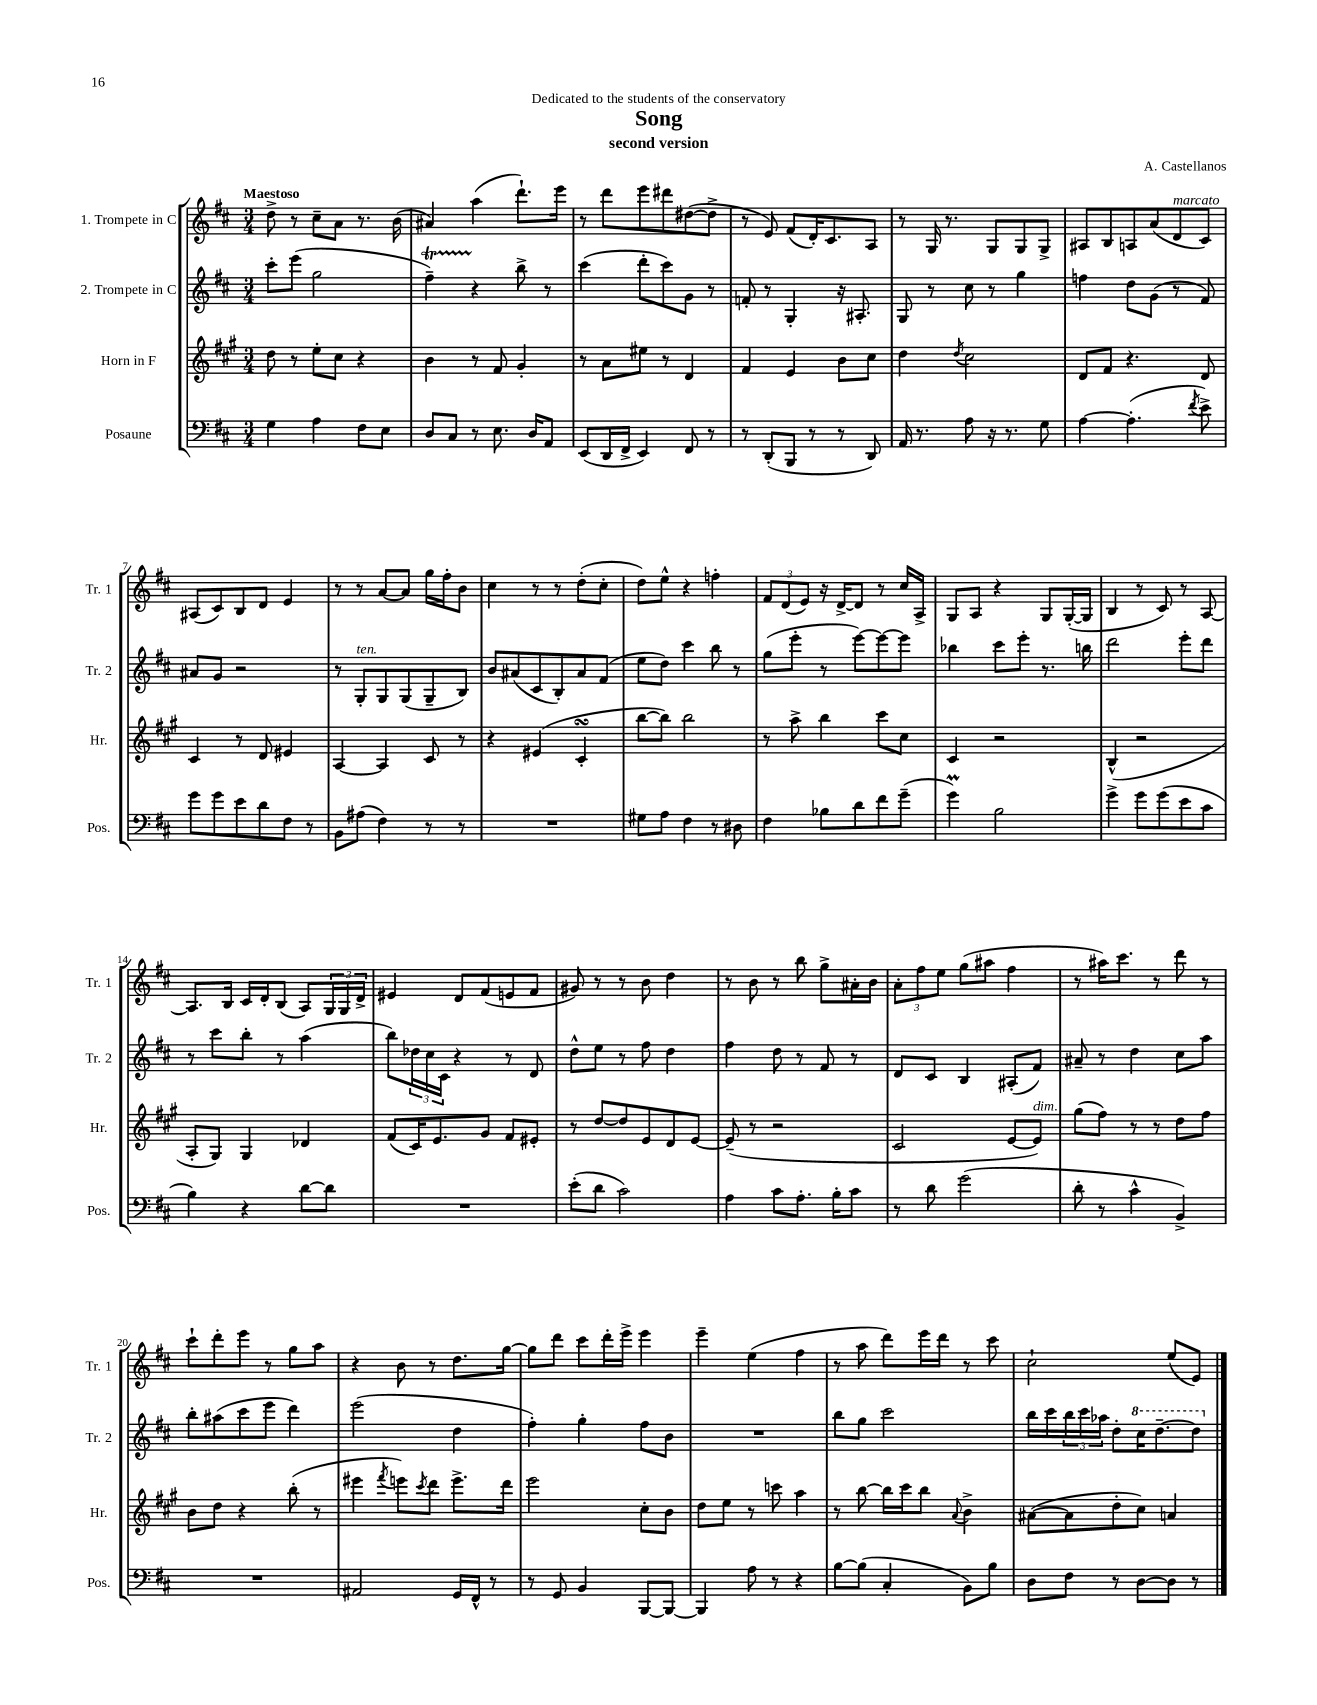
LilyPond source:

\header { title = "Song" composer = "A. Castellanos" subtitle = "second version" dedication = "Dedicated to the students of the conservatory" }
<<
\new StaffGroup <<
\new Staff = "s0" \with { instrumentName = "1. Trompete in C" shortInstrumentName = "Tr. 1" } {
    \clef treble \key d \major \numericTimeSignature \time 3/4 \tempo "Maestoso"
    d''8-> r8 cis''8-- a'8 r8. b'16( |
    ais'4) a''4( d'''8.-!) e'''16 |
    r8 d'''8 e'''8 dis'''8 dis''8~( dis''8-> |
    r8 e'8) fis'8( d'16-.) cis'8. a8 |
    r8 g16 r8. g8 g8 g8-> |
    ais8 b8 a8 a'8( d'8^\markup { \italic "marcato" } cis'8) |
    ais8( cis'8) b8 d'8 e'4 |
    r8 r8 a'8~ a'8 g''16 fis''16-. b'8 |
    cis''4 r8 r8 d''8-.( cis''8-. |
    d''8) e''8-^ r4 f''4-. |
    \tuplet 3/2 { fis'8 d'8( e'8) } r16 d'16~-> d'8 r8 cis''16 a16-> |
    g8 a8 r4 g8 g16~-.( g16 |
    b4 r8 cis'8) r8 a8~ |
    a8. b16 cis'16 d'16-. b8( a8) \tuplet 3/2 { g16 g16 d'16-> } |
    eis'4 d'8 fis'8( e'8 fis'8 |
    gis'8) r8 r8 b'8 d''4 |
    r8 b'8 r8 b''8 g''8-> ais'16-. b'16 |
    \tuplet 3/2 { a'8-. fis''8 e''8 } g''8( ais''8 fis''4 |
    r8 ais''16) cis'''8. r8 d'''8 r8 |
    cis'''8-! d'''8-. e'''8 r8 g''8 a''8 |
    r4 b'8 r8 d''8. g''16~ |
    g''8 d'''8 cis'''8 d'''16-. e'''16-> e'''4 |
    e'''4-- e''4( fis''4 |
    r8 a''8 d'''8) e'''16 d'''16 r8 cis'''8 |
    cis''2-! e''8( e'8) \bar "|." |
}
\new Staff = "s1" \with { instrumentName = "2. Trompete in C" shortInstrumentName = "Tr. 2" } {
    \clef treble \key d \major \numericTimeSignature \time 3/4
    cis'''8-. e'''8( g''2 |
    fis''4--\startTrillSpan) r4\stopTrillSpan b''8-> r8 |
    cis'''4( d'''8-. cis'''8) g'8 r8 |
    f'8-. r8 g4-. r16 ais8.-. |
    g8 r8 cis''8 r8 g''4 |
    f''4 d''8 g'8( r8 fis'8) |
    ais'8 g'8 r2 |
    r8 g8-.^\markup { \italic "ten." } g8 g8( g8-- b8) |
    b'8 ais'8( cis'8 b8-.) ais'8 fis'8( |
    e''8 d''8) cis'''4 b''8 r8 |
    g''8( e'''8-. r8 e'''8~) e'''8~ e'''8 |
    bes''4 cis'''8 e'''8-. r8. b''16 |
    d'''2 e'''8-. d'''8 |
    r8 cis'''8 b''8-. r8 a''4( |
    b''8) \tuplet 3/2 { des''16 cis''16 cis'16 } r4 r8 d'8 |
    d''8-^ e''8 r8 fis''8 d''4 |
    fis''4 d''8 r8 fis'8 r8 |
    d'8 cis'8 b4 ais8-.( fis'8) |
    ais'8-- r8 d''4 cis''8 a''8 |
    b''8-. ais''8( cis'''8 e'''8 d'''4) |
    e'''2( d''4 |
    fis''4-.) g''4-. fis''8 b'8 |
    R2. |
    b''8 g''8 cis'''2 |
    b''16 cis'''16 \tuplet 3/2 { b''16 cis'''16 aes''16 } d''8-. \ottava #1 cis'''16 d'''8.~-- d'''8 \ottava #0 \bar "|." |
}
\new Staff = "s2" \with { instrumentName = "Horn in F" shortInstrumentName = "Hr." } {
    \clef treble \key a \major \numericTimeSignature \time 3/4
    d''8 r8 e''8-. cis''8 r4 |
    b'4 r8 fis'8 gis'4-. |
    r8 a'8 eis''8 r8 d'4 |
    fis'4 e'4 b'8 cis''8 |
    d''4 \acciaccatura { d''8 } cis''2 |
    d'8 fis'8 r4. d'8 |
    cis'4 r8 d'8 eis'4 |
    a4~ a4 cis'8 r8 |
    r4 eis'4( cis'4-.\turn |
    b''8~ b''8) b''2 |
    r8 a''8-> b''4 cis'''8 cis''8 |
    cis'4 r2 |
    b4-^( r2 |
    a8-. gis8) gis4 des'4 |
    fis'8( cis'16) e'8. gis'8 fis'8 eis'8-. |
    r8 d''8~ d''8 e'8 d'8 e'8~ |
    e'8--( r8 r2 |
    cis'2 e'8~ e'8^\markup { \italic "dim." }) |
    gis''8( fis''8) r8 r8 d''8 fis''8 |
    b'8 d''8 r4 b''8-.( r8 |
    eis'''4 \acciaccatura { fis'''8 } e'''8) \acciaccatura { cis'''8 } d'''8 e'''8.-> d'''16 |
    e'''2 cis''8-. b'8 |
    d''8 e''8 r8 c'''8 a''4 |
    r8 b''8~ b''16 cis'''16 b''8 \appoggiatura { a'8 } b'4-> |
    ais'8~( ais'8 d''8-. cis''8) a'4 \bar "|." |
}
\new Staff = "s3" \with { instrumentName = "Posaune" shortInstrumentName = "Pos." } {
    \clef bass \key d \major \numericTimeSignature \time 3/4
    g4 a4 fis8 e8 |
    d8 cis8 r8 e8. d16 a,8 |
    e,8( d,16 fis,16-> e,4) fis,8 r8 |
    r8 d,8-.( b,,8 r8 r8 d,8) |
    a,16 r8. a8 r16 r8. g8 |
    a4~ a4.-.( \acciaccatura { fis'8 } e'8->) |
    g'8 g'8 e'8 d'8 fis8 r8 |
    b,8 ais8( fis4) r8 r8 |
    R2. |
    gis8 a8 fis4 r8 dis8 |
    fis4 bes8 d'8 fis'8 g'8--( |
    g'4\prall) b2 |
    g'4-> g'8 g'8( e'8 cis'8 |
    b4) r4 d'8~ d'8 |
    R2. |
    e'8-.( d'8 cis'2) |
    a4 cis'8 a8.-. b16-. cis'8 |
    r8 d'8 g'2( |
    d'8-. r8 cis'4-^ b,4->) |
    R2. |
    ais,2 g,16 fis,16-^ r8 |
    r8 g,8 b,4 b,,8~ b,,8~ |
    b,,4 a8 r8 r4 |
    b8~ b8( cis4-. b,8) b8 |
    d8 fis8 r8 d8~ d8 r8 \bar "|." |
}
>>
>>
